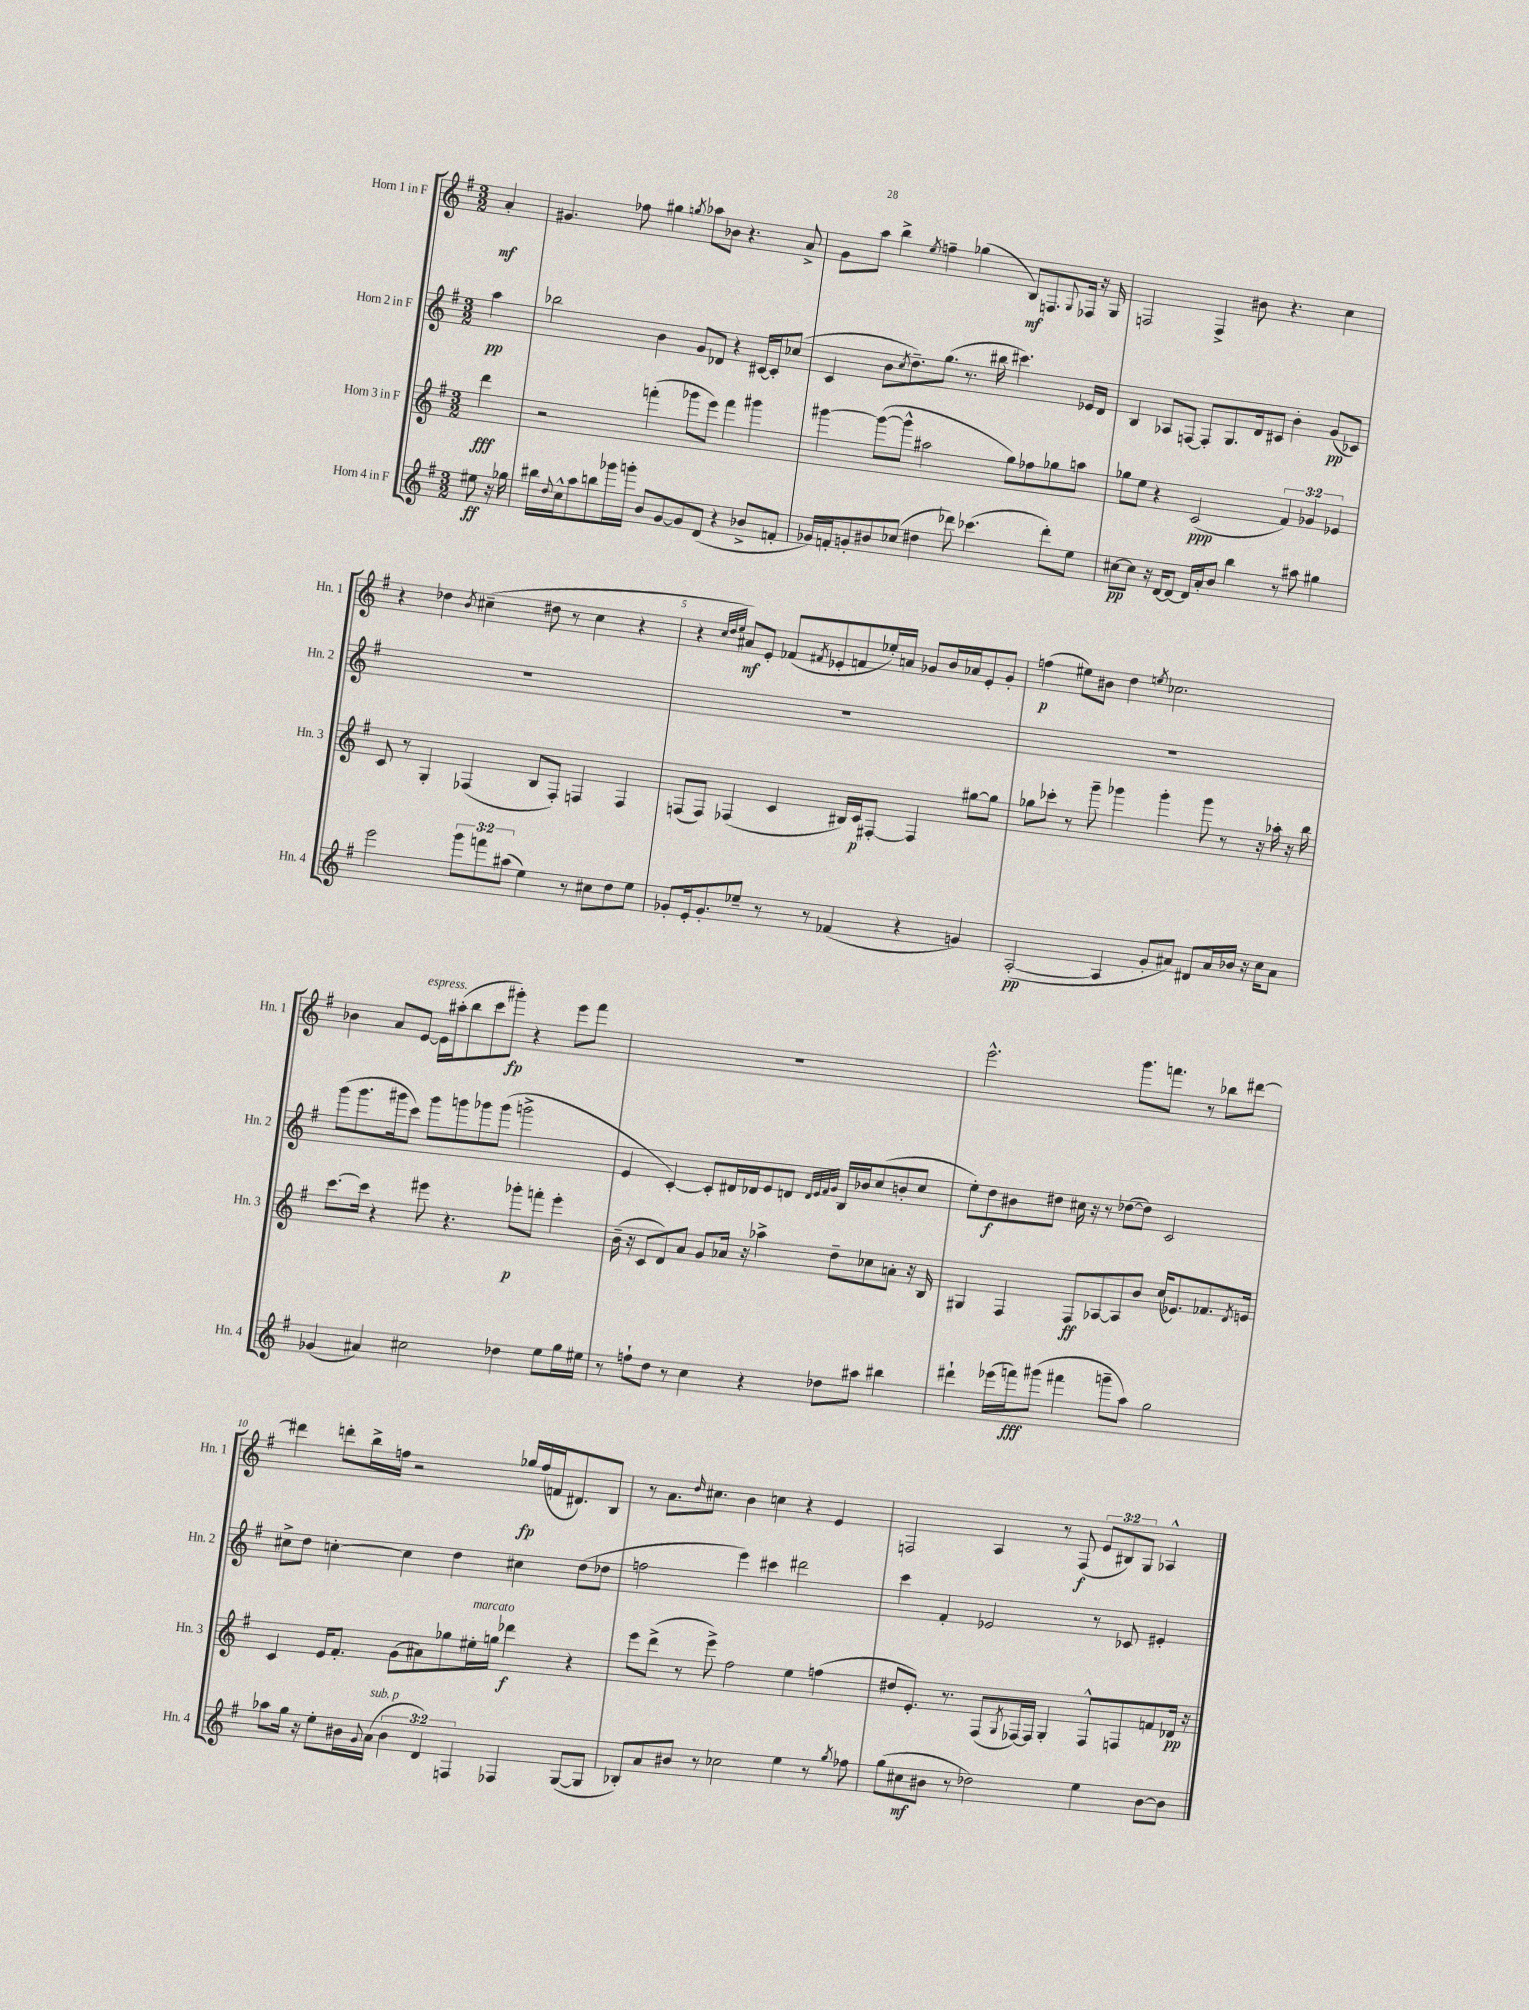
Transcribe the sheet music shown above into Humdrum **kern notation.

**kern	**kern	**kern	**kern
*staff4	*staff3	*staff2	*staff1
*clefG2	*clefG2	*clefG2	*clefG2
*k[f#]	*k[f#]	*k[f#]	*k[f#]
*M3/2	*M3/2	*M3/2	*M3/2
8ee#	4ddd	4aa	4a'
16r	.	.	.
16gg-	.	.	.
=	=	=	=
16bb#	2r	2bb-	4.g#
8qqdd	.	.	.
16cc^^	.	.	.
8aa	.	.	.
8bb	.	.	.
16ggg-	.	.	8ff-
16ggg'	.	.	.
8b	(4fff'	4b	4gg#
[8g	.	.	.
.	.	.	8qgg
8g]	8ggg-	8g	8aa-
(8d	8eee)	8d-	8b-
4r	4fff	4r	4.r
8b-^	4ggg#	[16c#	.
.	.	16c#']	.
8f'	.	(8cc-	8a^
=	=	=	=
16g-)	[4ggg#	4c	8g
16f'	.	.	.
8g'	.	.	8aa
8b#	(8ggg#_	8b	4bb^
.	.	8qcc	.
(8cc-	8ggg#^^]	8.dd~)	.
.	.	.	8qee
4dd#	2aa#	.	4ff~
.	.	(8.gg	.
8ddd-)	.	8.r	(4gg-
(4.ccc-	.	.	.
.	.	16bb#	.
.	8gg)	4.ccc#)	8B)
.	8ff-	.	8.F
8ddd-')	8gg-	.	.
.	.	.	8qqG
.	.	.	16F-
8ee	8aa	16e-	16r
.	.	16d	16G
=	=	=	=
[8cc#	8gg-	4B	2F
8cc#]	8ee	.	.
16r	4r	8A-	.
[16d	.	.	.
8d_	.	[8F	.
16d]	(2c	8F']	4F^
16a'	.	.	.
8b	.	8.G	.
4bb	.	.	8b#
.	.	16d	.
.	.	8c#	4.r
8r	6f#)	4b'	.
8aa#	.	.	.
.	6g-	.	.
4gg#	.	(8g	4cc
.	6e-	.	.
.	.	8c-)	.
=	=	=	=
2eee	8c	1.r	4r
.	8r	.	.
.	4G'	.	4dd-
.	.	.	8qb
12ggg	(4F-	.	(4cc#~
12fff	.	.	.
(12aa#	.	.	.
4ee)	8B	.	8dd#
.	8F-')	.	8r
8r	4F	.	4cc#
8cc#	.	.	.
8dd	4F	.	4r
8ee	.	.	.
=	=	=	=
8g-'	(8F	1.r	4r
16e'	8F)	.	.
8.g-'	.	.	.
.	.	.	32qqcc
.	.	.	32qqdd
.	.	.	32qqee
.	(4F-	.	8a#)
8ee-~	.	.	8e'
8r	4c	.	(8f-
.	.	.	8qf#
8r	.	.	8e-'
(4f-	16B#)	.	8f
.	16c	.	.
.	[8F#'	.	16ee-')
.	.	.	16a
4r	4F#]	.	8g-
.	.	.	16b
.	.	.	16a-
4g)	[8gg#	.	8e-'
.	8gg#]	.	8g-'
=	=	=	=
([2A'	8gg-	1.r	(4ff
.	8ccc-'	.	.
.	8r	.	8ee#)
.	8ggg~	.	8b#
4A]	4ggg-	.	4dd
.	.	.	8qee
8g'	4ggg-'	.	2.cc-
8a#)	.	.	.
8d#	8ggg-	.	.
16a#	8r	.	.
16b-	.	.	.
16r	16r	.	.
16cc	16aa-'	.	.
8a#	16r	.	.
.	16bb	.	.
=	=	=	=
(4g-	[8.ccc	(8ggg	4b-
.	.	8.ggg	.
.	16ccc]	.	.
4a#)	4r	.	8a
.	.	16ggg#	.
.	.	8ccc)	[8e
2cc#	8eee#	8ggg#	16e]
.	.	.	(16aa#'
.	4.r	8ggg	8bb
.	.	8ggg-	8ccc
.	.	(8ggg-	8ggg#')
4dd-	8ggg-'	2ggg^	4r
.	8fff'	.	.
8ee	4eee#'	.	8eee
16gg	.	.	8fff#
16ee#	.	.	.
=	=	=	=
8r	(16b~	4e	1.r
.	16r	.	.
8ff`	8c	.	.
8dd	8d)	[4c')	.
8r	8a	.	.
4cc	8g	8c']	.
.	16a-	16d#	.
.	16r	16d-	.
4r	4aa-^	8e	.
.	.	8d	.
.	.	32qqd	.
.	.	32qqe	.
.	.	32qqf#	.
.	.	32qqg	.
8dd-	8dd~	16B	.
.	.	16b-	.
8aa#	8cc-	(8cc	.
4bb#	8a'	8b'	.
.	16r	8cc	.
.	16B	.	.
=	=	=	=
4ddd#`	4G#	8ee')	2.eee^^
.	.	8dd	.
(16eee-	4F#	8b#	.
16fff)	.	.	.
(8ggg#	.	8dd#	.
4fff#	8F#	16cc#	.
.	.	16r	.
.	[8A-	8r	.
8ggg~	8A-]	([8dd-	8.ggg
8aa)	8b	8dd-])	.
.	.	.	8.fff
2gg	(16cc	2c	.
.	8.e-)	.	.
.	.	.	8r
.	8.f-	.	8bb-
.	.	.	[8ddd#
.	8qd	.	.
.	16e	.	.
=	=	=	=
8aa-	4c	8cc#^	4ddd#]
16gg	.	8dd	.
16r	.	.	.
8ee'	16e	[4cc'	8ddd'
.	8.f#'	.	.
16b#	.	.	16bb^
8qqg	.	.	.
(16a	.	.	16ff
6b#	(8g	4cc]	2r
.	8a#)	.	.
6d)	.	.	.
.	8gg-	4dd	.
6F	.	.	.
.	16ee#'	.	.
.	16gg	.	.
4F-	4ddd-	4cc#	16gg-
.	.	.	(16ff
.	.	.	16f
.	.	.	8.d#)
([8G	4r	(8dd	.
8G]	.	8dd-	8B
=	=	=	=
8B-')	8eee	2ff	8r
8a	(8ddd^	.	8.a
8b#	8r	.	.
.	.	.	16qqdd
.	.	.	8.cc#
8r	8eee^)	.	.
2cc-	2ff#	4eee)	4b
.	.	4ccc#	4cc
4ee	4ee	2ddd#	4r
8r	(4ff	.	4e
8qgg	.	.	.
8ff-	.	.	.
=	=	=	=
(8gg	8dd#	4ccc	2F
8cc#	8.e')	.	.
8b#	.	4f#'	.
.	8.r	.	.
8r	.	.	.
2dd-)	(8F#	2e-	4A
.	8qG	.	.
.	[16F-)	.	.
.	16F-]	.	.
.	4G'	.	8r
.	.	.	(8F
4ee	8F-^^	8r	12e
.	.	.	12B#)
.	8F	8c-	.
.	.	.	12G
[8b#	8f	4e#'	4A-^^
8b#]	16d-	.	.
.	16r	.	.
==	==	==	==
*-	*-	*-	*-
